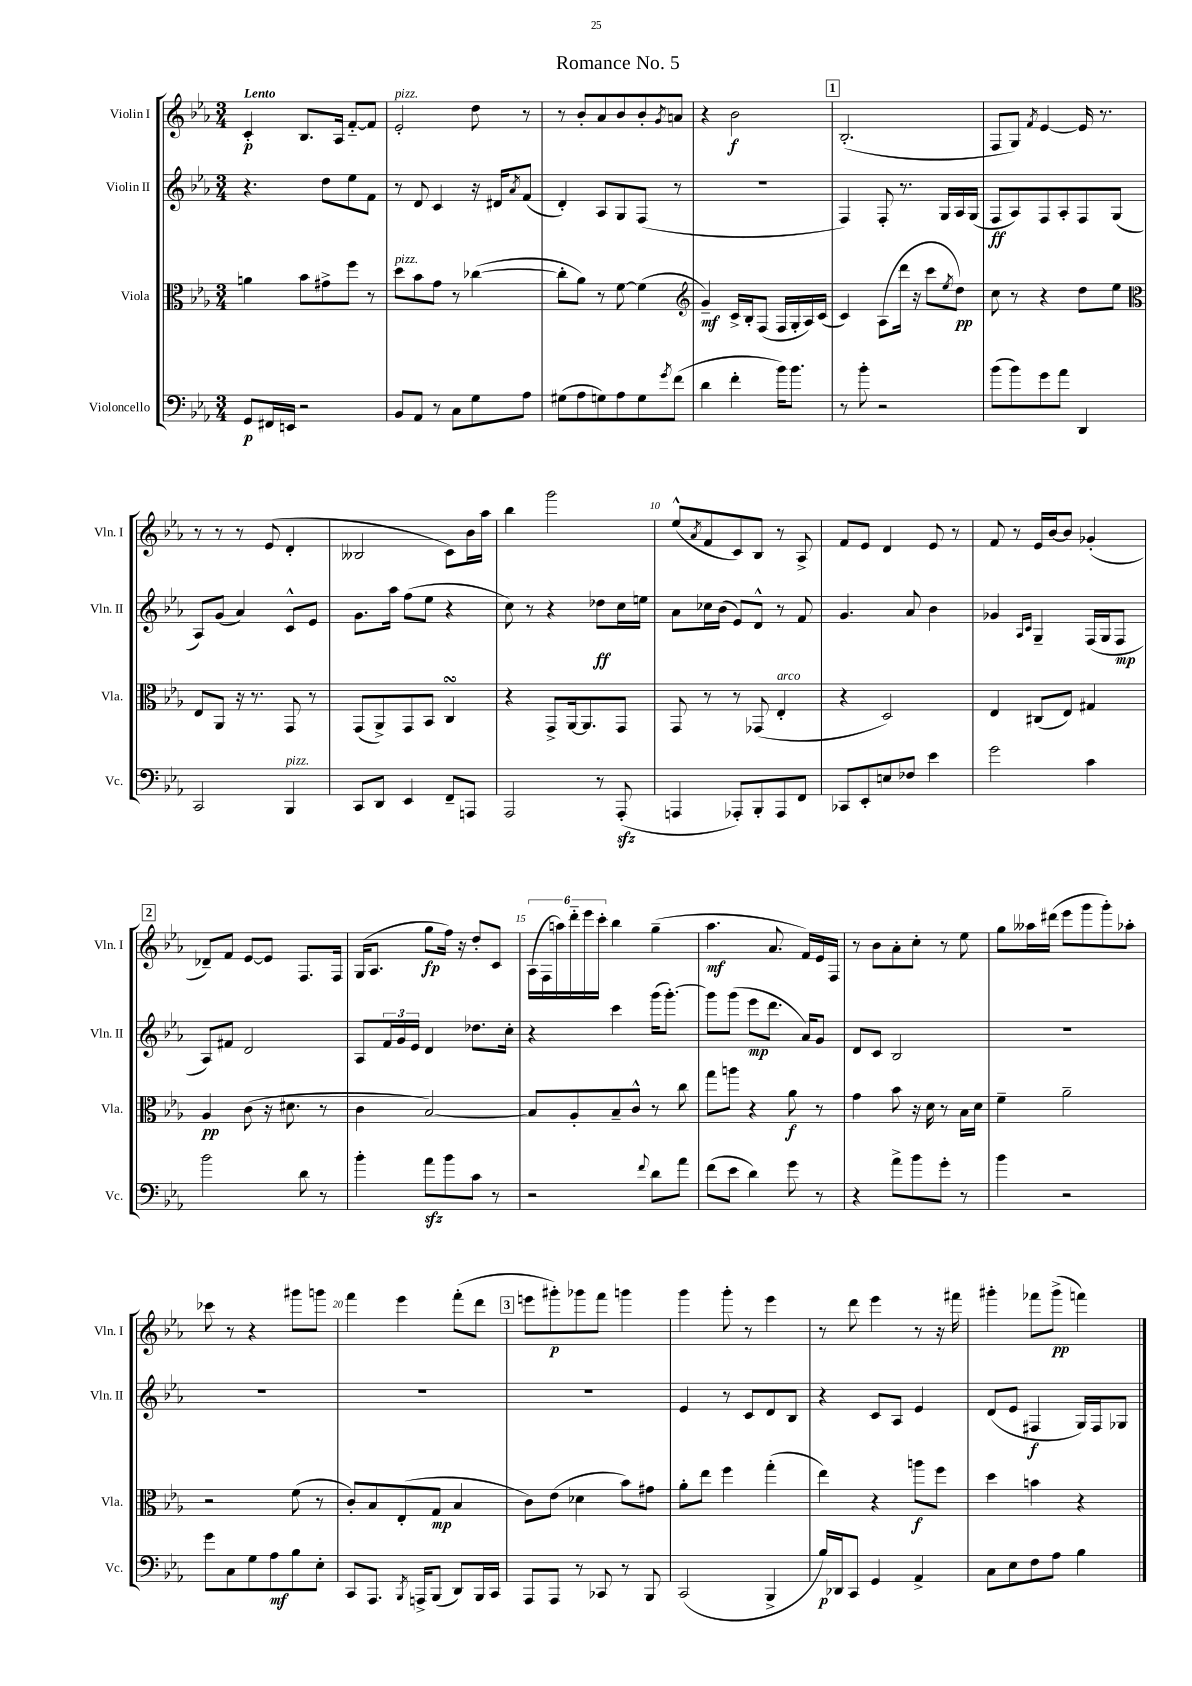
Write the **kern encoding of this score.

**kern	**kern	**kern	**kern
*staff4	*staff3	*staff2	*staff1
*clefF4	*clefC3	*clefG2	*clefG2
*k[b-e-a-]	*k[b-e-a-]	*k[b-e-a-]	*k[b-e-a-]
*M3/4	*M3/4	*M3/4	*M3/4
8GG/L	4a\	4.r	4c'/
16FF#/L	.	.	.
16EE/JJ	.	.	.
2r	8b-\L	.	8.B-/L
.	8g#^\	8dd\L	.
.	.	.	16A-/Jk
.	8ff\J	8ee-\	[8f'~/L
.	8r	8f\J	8f/]J
=	=	=	=
8BB-/L	8dd\L	8r	2e-'/
8AA-/J	8b-\	8d/	.
8r	8g\J	4c/	.
8C\L	8r	.	.
8G\	([4cc-\	16r	8dd\
.	.	16d#/LK	.
.	.	8qa-/	.
8A-\J	.	(8f/J	8r
=	=	=	=
(8G#\L	8cc-'\]L	4d'/)	8r
8A-\	8a-\J)	.	8b-'/L
8G\)	8r	8A-/L	8a-/
8A-\	[8f\	8G/	8b-/
8G\	(4f\]	(8F/J	8b-'/
8qg/	.	.	8qg/
(8f\J	.	8r	8a/J
=	=	=	=
*	*clefG2	*	*
4d\	4g~/)	2.r	4r
4f'\	16c^/LL	.	2b-\
.	16B-'/J	.	.
.	(8F/J	.	.
16b-\LK)	16F/LL	.	.
8.b-\J	16G'/	.	.
.	16A-/)	.	.
.	(16c/JJ	.	.
=	=	=	=
8r	4c/)	4F/)	(2.B-'/
8b-'\	.	.	.
2r	(8A-\L	8F'/	.
.	16ddd\Jk	8.r	.
.	16r	.	.
.	8ccc\L	.	.
.	.	16G/LL	.
.	8qee-/	.	.
.	8dd\J)	16A-/	.
.	.	(16G/JJ	.
=	=	=	=
(8b-\L	8cc\	8F/L	8F/L
8b-\)	8r	8A-/)	8G/J)
.	.	.	8qf/
8g\	4r	8F/	[4e-/
8a-\J	.	8A-'/	.
4DD/	8dd\L	8F/	16e-/]
.	.	.	8.r
.	8ee-\J	(8G/J	.
=	=	=	=
*	*clefC3	*	*
2CC/	8E-/L	8A-/L)	8r
.	8AA-/J	(8g/J	8r
.	16r	4a-/)	8r
.	8.r	.	.
.	.	.	(8e-/
4BBB-/	8GG/	8c^^/L	4d'/
.	8r	8e-/J	.
=	=	=	=
8CC/L	(8GG/L	8.g\L	2B--/
8DD/J	8AA-^/)	.	.
.	.	16aa-\Jk	.
4EE-/	8GG/	(8ff\L	.
.	8BB-/J	8ee-\J	.
8FF~/L	4C/	4r	8c\L)
8AAA/J	.	.	16b-\L
.	.	.	16aa-\JJ
=	=	=	=
2AAA-/	4r	8cc\)	4bb-\
.	.	8r	.
.	8GG^/L	4r	2ggg\
.	[16AA-/k	.	.
.	8.AA-/]	.	.
8r	.	8dd-\L	.
(8AAA-'/	8GG/J	16cc\L	.
.	.	16ee\JJ	.
=	=	=	=
4AAA/	8GG/	8a-\L	(8ee-^^/L
.	.	.	8qa-/
.	8r	16cc-\L	8f/
.	.	(16b-\JJ	.
8AAA-'/L)	8r	8e-/L)	8c/)
8BBB-'/	(8GG-/	8d^^/J	8B-/J
8AAA-/	4E-'/	8r	8r
8FF/J	.	8f/	8A-^/
=	=	=	=
8CC-/L	4r	4.g/	8f/L
8EE-'/	.	.	8e-/J
8E/	2D/)	.	4d/
8F-/J	.	8a-/	.
4e-\	.	4b-\	8e-/
.	.	.	8r
=	=	=	=
2g\	4E-/	4g-/	8f/
.	.	.	8r
.	.	16qqA-/LL	.
.	.	16qqc/JJ	.
.	(8C#/L	4G~/	16e-/LL
.	.	.	[16b-/J
.	8E-/J)	.	8b-/]J
4c\	4G#/	(16F/LL	(4g-'/
.	.	16G/J	.
.	.	8F/J	.
=	=	=	=
2b-\	4A-/	8A-/L)	8d-~/L)
.	.	8f#/J	8f/J
.	(8c\	2d/	[8e-/L
.	16r	.	8e-/]J
.	8.d#\	.	.
8d\	.	.	8.F/L
8r	8r	.	.
.	.	.	16F/Jk
=	=	=	=
4b-'\	4c\	8A-/L	(16G/LK
.	.	.	8.A-/J
.	.	24f/L	.
.	.	24g/	.
.	.	24e-/JJ	.
8a-\L	[2B-/)	4d/	8gg\L
8b-\	.	.	16ff\Jk)
.	.	.	16r
8c\J	.	8.dd-\L	8dd'/L
8r	.	.	8c/J
.	.	16cc'\Jk	.
=	=	=	=
2r	8B-/]L	4r	(24A-\LL
.	.	.	24F\
.	.	.	24aa\)
.	8A-'/	.	24ddd'~\
.	.	.	24eee-\
.	.	.	24ccc'\JJ
.	8B-~/	4ccc\	4bb-\
.	8c^^/J	.	.
8qqf/	.	.	.
8d\L	8r	(16ggg\LK	(4gg~\
.	.	[8.ggg'\J)	.
8a-\J	8cc\	.	.
=	=	=	=
(8f\L	8gg\L	8ggg\]L	4.aa-\
8e-\J	8aa\J	(8ggg\J	.
4d\)	4r	8eee-\L	.
.	.	8.ddd\J	8.a-/
8g\	8a-\	.	.
.	.	16a-/LK)	16f/LL)
8r	8r	8g/J	16e-/
.	.	.	16F/JJ
=	=	=	=
4r	4g\	8d/L	8r
.	.	8c/J	8b-\L
8a-^\L	8b-\	2B-/	8a-'\
8b-\	16r	.	8cc'\J
.	16d\	.	.
8g'\J	8r	.	8r
8r	16B-\LL	.	8ee-\
.	16d\JJ	.	.
=	=	=	=
4b-\	4f~\	2.r	8gg\L
.	.	.	16aa--\L
.	.	.	(16ddd#\JJ
2r	2a-~\	.	8eee-\L
.	.	.	8ggg\
.	.	.	8ggg'\)
.	.	.	8aa-'\J
=	=	=	=
8g\L	2r	2.r	8ccc-\
8C\	.	.	8r
8G\	.	.	4r
8A-\	.	.	.
8B-\	(8f\	.	8ggg#\L
8E-'\J	8r	.	8ggg\J
=	=	=	=
8CC/L	8c'/L)	2.r	4fff\
8.AAA-/J	8B-/	.	.
.	(8E-'/	.	4eee-\
8qBBB-/	.	.	.
16AAA^/LK	.	.	.
(8BBB-/J	8G/J	.	.
8DD/L)	4B-/	.	(8fff'\L
16BBB-/L	.	.	8ddd\J
16CC/JJ	.	.	.
=	=	=	=
8AAA-/L	8c\L)	2.r	8eee\L
8AAA-/J	(8e-\J	.	8ggg#'\)
8r	4d-\	.	8ggg-\
8CC-/	.	.	8fff\J
8r	8b-\L)	.	4ggg\
8BBB-/	8g#\J	.	.
=	=	=	=
(2CC/	8a-'\L	4e-/	4ggg\
.	8ee-\J	.	.
.	4ff\	8r	8ggg'\
.	.	8c/L	8r
4BBB-^/	(4gg'\	8d/	4eee-\
.	.	8B-/J	.
=	=	=	=
16B-/LL)	4ee-\)	4r	8r
16DD-/J	.	.	.
8CC/J	.	.	8ddd\
4GG/	4r	8c/L	4eee-\
.	.	8A-/J	.
4AA-^/	8aa\L	4e-/	8r
.	8ff\J	.	16r
.	.	.	16fff#\
=	=	=	=
8C\L	4dd\	(8d/L	4ggg#'\
8E-\	.	8e-/J	.
8F\	4b\	4F#/	8fff-\L
8A-\J	.	.	(8ggg#^\J
4B-\	4r	16G/LL)	4fff\)
.	.	16F#/J	.
.	.	8G-/J	.
==	==	==	==
*-	*-	*-	*-
